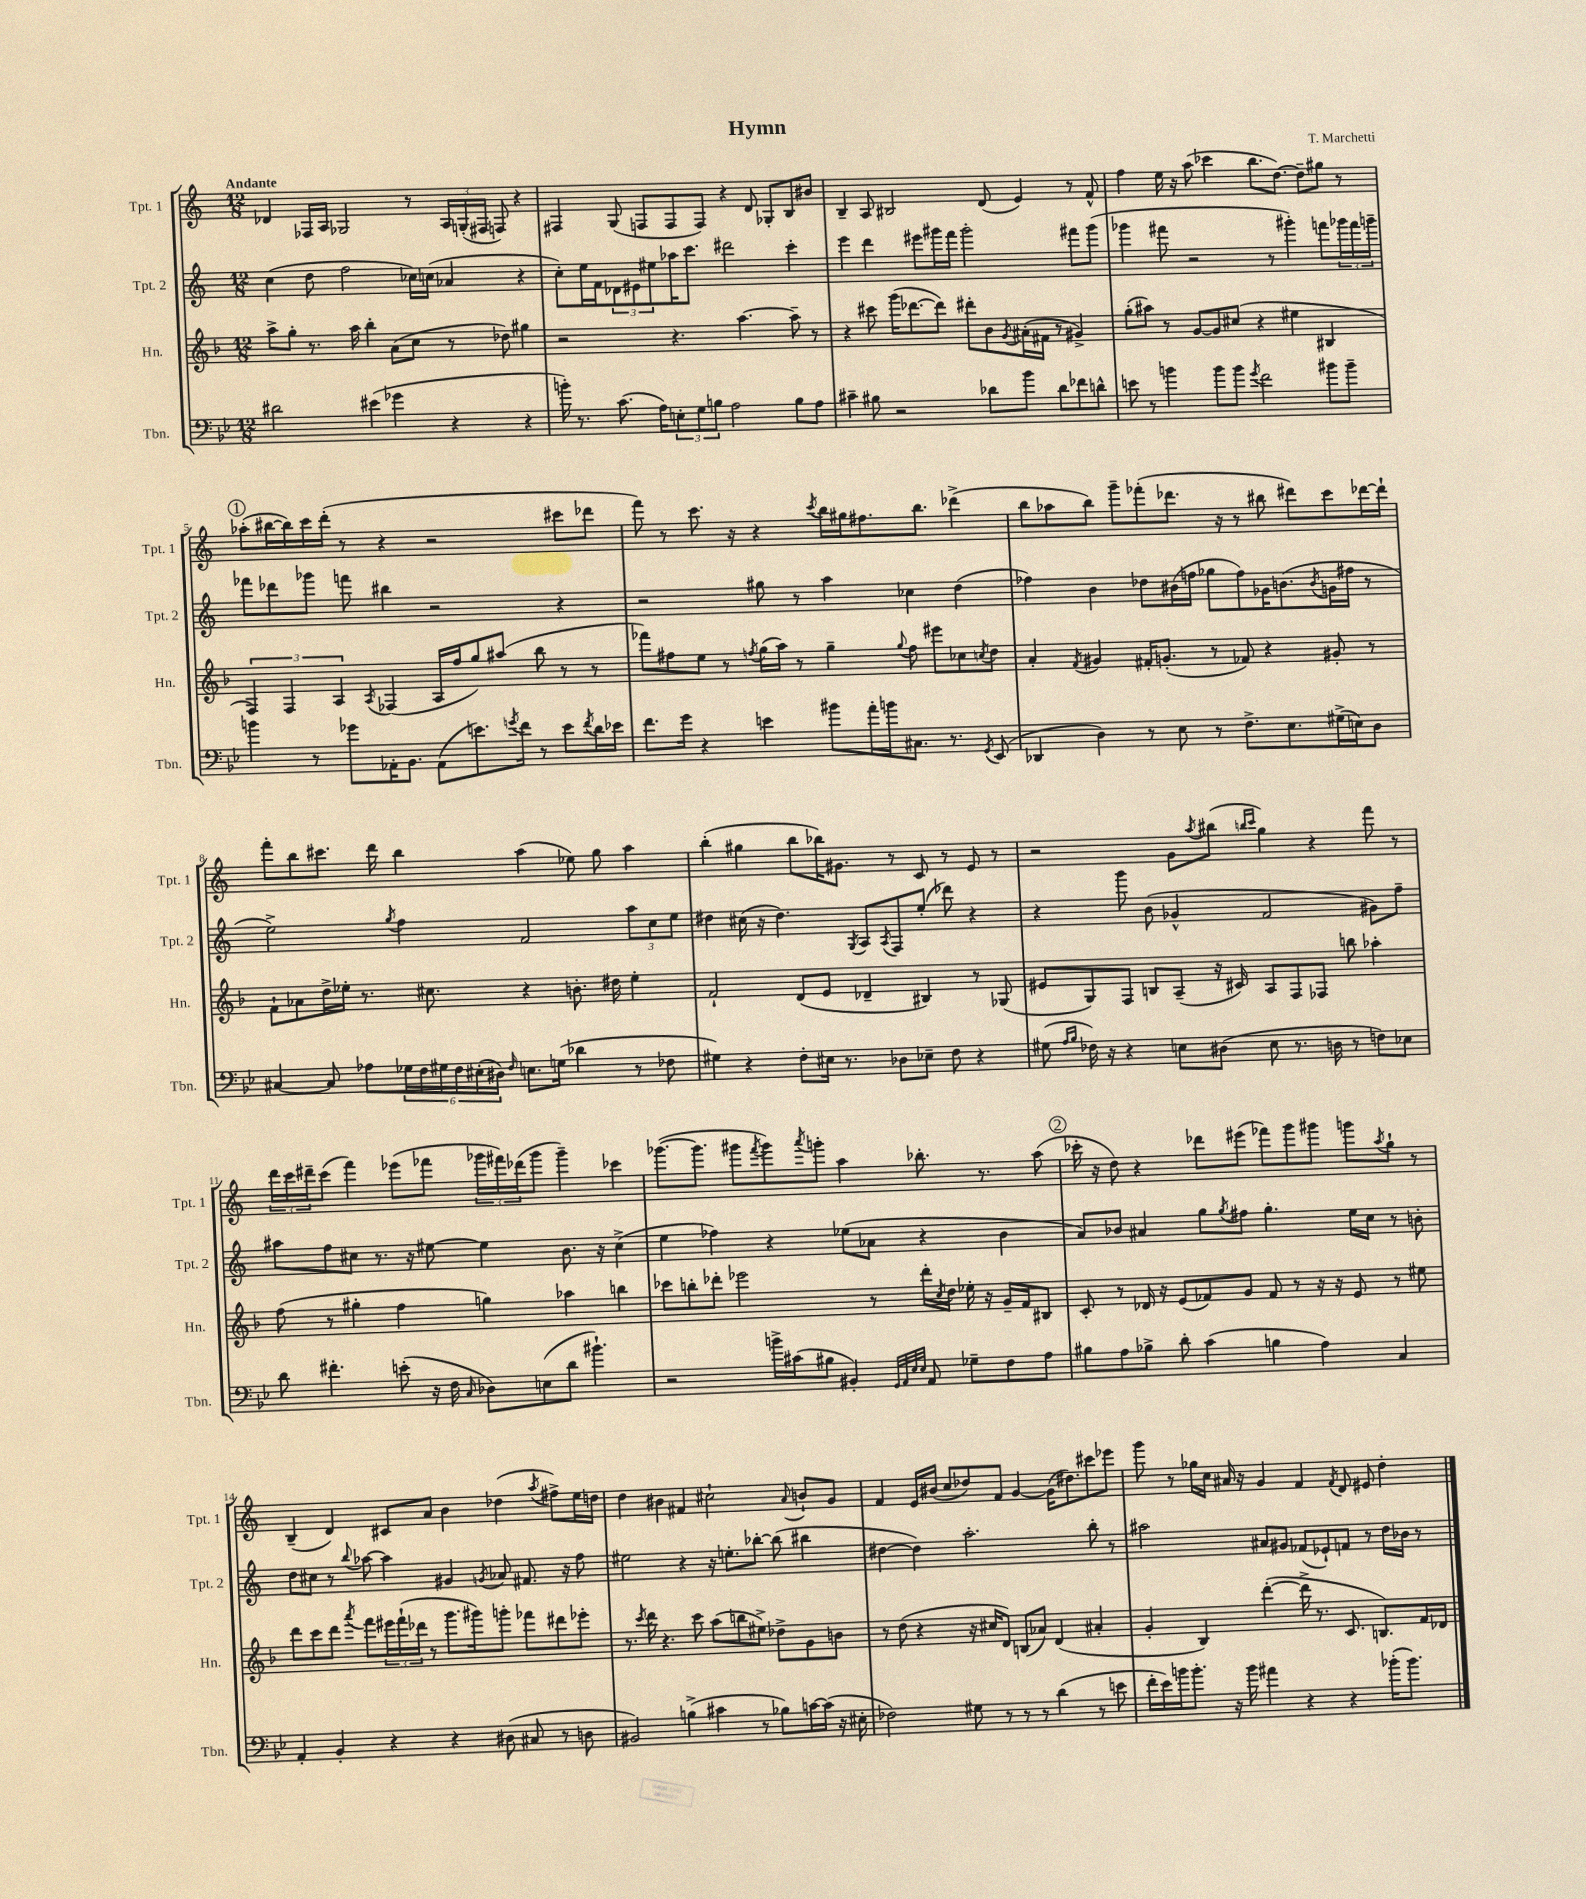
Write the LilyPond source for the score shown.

\header { title = "Hymn" composer = "T. Marchetti" }
<<
\new StaffGroup <<
\new Staff = "s0" \with { instrumentName = "Tpt. 1" shortInstrumentName = "Tpt. 1" } {
    \clef treble \key c \major \numericTimeSignature \time 12/8 \tempo "Andante"
    des'4 fes16 a16 ges2 r8 \tuplet 3/2 { a16 g16-.( fis16 } f8) r4 |
    fis4 g8( f8 f8 f8) r4 d'8 ges8-. b8 bis'8 |
    b4-- a8 bis2 d'8( e'4) r8 f'8-^ |
    f''4 e''16 r16 a''8( ces'''4 b''8. d''8.~) d''8-- gis''8 r8 |
    \mark \markup { \circle "1" } aes''8-.( bis''16~ bis''16) c'''16 d'''16-.( r8 r4 r2 cis'''8 des'''8 |
    f'''8) r8 c'''8. r16 r4 \acciaccatura { c'''8 } b''16 gis''16 fis''8. b''8. des'''4->( |
    b''8 aes''8 b''8) g'''8-- fes'''8-.( des'''8. r16 r8 bis''8 dis'''8) c'''8 des'''16~ des'''16-! |
    f'''8-. b''8 cis'''8. d'''16 b''4 a''4( ees''8) g''8 a''4 |
    b''4-.( gis''4 b''8 bes''16) gis'8. r8 c'8 r8 e'8 r8 |
    r2 g'8 \acciaccatura { a''8 } bis''8( \grace { b''16 c'''16 } g''4) r4 f'''8 r8 |
    \tuplet 3/2 { d'''16 c'''16 dis'''16-- } c'''8( f'''4) ees'''8( fes'''8 \tuplet 3/2 { ges'''16 fis'''16) des'''16( } ges'''8 ges'''4--) ces'''4 |
    ges'''8.~( ges'''8. gis'''8 \acciaccatura { f'''8 } gis'''8) \acciaccatura { a'''8 } g'''8-. a''4 bes''8.-. r8. a''8( |
    \mark \markup { \circle "2" } ces'''16-. r16 d''8) r4 des'''8 eis'''8( fes'''8) g'''8 gis'''8 g'''8 \acciaccatura { a''8 } g''8-! r8 |
    b4--( d'4) cis'8 a'8 b'4 des''4( \acciaccatura { a''8 } fis''8->) e''16 d''16 |
    d''4 bis'4 fis'4 cis''2-! \appoggiatura { a'8 } b'8-! g'8 |
    f'4 e'16 bis'16( c''8 des''8) f'8 g'4~ g'16( dis''8.) cis'''8 ees'''8 |
    g'''8 r8 ges''16 c''16 ais'16 r16 g'4 f'4 \acciaccatura { f'8 } d'8 eis'8 d''4-. \bar "|." |
}
\new Staff = "s1" \with { instrumentName = "Tpt. 2" shortInstrumentName = "Tpt. 2" } {
    \clef treble \key c \major \numericTimeSignature \time 12/8
    c''4( d''8 f''2 ces''16) c''16( aes'4 r4 |
    c''8-.) e''16 f'16 \tuplet 3/2 { des'8 eis'8 eis''8 } aes''16 c'''8. dis'''2 c'''4-. |
    e'''4 d'''4 eis'''8 gis'''16 f'''16 gis'''2-. fis'''8 gis'''8( |
    ges'''4 fis'''8 r2 r8 gis'''4-.) f'''8 \tuplet 3/2 { ges'''16 f'''16 g'''16-- } |
    \mark \markup { \circle "1" } fes'''8 des'''8 ges'''8 f'''8 bis''4 r2 r4 |
    r2 gis''8 r8 a''4 ces''4 d''4( |
    fes''4) b'4 des''8 bis'16( f''16 ges''8 f''8) ges'16 b'8.( \acciaccatura { b'8 } g'16 fis''16 r8 |
    e''2->) \acciaccatura { g''8 } f''4 f'2 \tuplet 3/2 { a''8 c''8 e''8 } |
    dis''4 cis''16( r16 dis''4.) \acciaccatura { g8 } a8 \acciaccatura { a8 } f8 e''8-.( des'''8) r4 |
    r4 g'''8 b'8( ges'4-^ f'2 gis'8) f''8-- |
    ais''8 f''8 cis''8 r8. r16 eis''8~ eis''4 b'8. r16 cis''4->( |
    e''4 fes''4) r4 ees''8( aes'8 r4 b'4 |
    \mark \markup { \circle "2" } a'8) bes'8 ais'4 g''8 \acciaccatura { g''8 } fis''8 g''4.-. e''16 c''16 r8 b'8-. |
    d''8 cis''8 r8 \appoggiatura { b''8 } aes''8~ aes''4 gis'4 \acciaccatura { g'8 } aes'8 fis'8. r16 f''8 |
    eis''2 r4 r16 e''8.-. bes''8~-. bes''8( bis''4 |
    dis''4~ dis''4) a''2.-. b''8-. r8 |
    ais''2 ais'8 gis'8 fes'8( ees'8-!) f'8 r8 d''16 bes'16 r8 \bar "|." |
}
\new Staff = "s2" \with { instrumentName = "Hn." shortInstrumentName = "Hn." } {
    \clef treble \key f \major \numericTimeSignature \time 12/8
    a''8-> g''8-. r8. a''16 bes''4-. a'8( c''8 r8 des''8) gis''4 |
    r2 r4. a''4.~ a''8-- r8 |
    r4 cis'''8 g'''16( des'''8.~ des'''8) dis'''8-. bes'8 \acciaccatura { g'8 } ais'16-.( fis'16 r8 gis'4->) |
    g''8-.( ais''8) r8 g'8~ g'8 cis''8( r4 eis''4 bis4 |
    \mark \markup { \circle "1" } \tuplet 3/2 { f4) f4 a4 } \acciaccatura { a8 } fes4( a16 f''16 g''8) ais''8( bes''8 r8 r8 |
    fes'''8) fis''8 e''8 r8 \acciaccatura { f''8 } g''16( a''16) r8 g''4-- \appoggiatura { g''8 } f''8 eis'''8 ces''8 \acciaccatura { c''8 } d''8 |
    a'4-. \acciaccatura { f'8 } gis'4 fis'16-. g'8.-.( r8 fes'8) r4 gis'8-. r8 |
    f'8-! aes'8 d''16-> ees''16-. r8. cis''8. r4 b'8.-. dis''16 ees''4-. |
    f'2-! d'8( e'8 des'4-- bis4) r8 ges8( |
    eis'8 g8) f8 b8 a8--( r16 cis'16) a8 f8 fes8 b''8 aes''4-. |
    f''8( r8 gis''4-. f''4 g''4) aes''4 b''4 |
    ces'''8 b''8-. des'''8-. ees'''2 r8 des'''16-. \acciaccatura { c''8 } d''16 ees''16-. r16 g'16-- f'16 bis8 |
    \mark \markup { \circle "2" } c'8-. r8 des'16 r16 e'8( fes'8) g'8 fes'8 r8 r16 r16 e'8 r8 eis''8 |
    d'''8 c'''8 d'''8 \acciaccatura { a'''8 } f'''8 \tuplet 3/2 { eis'''16 f'''16-!( des'''16 } r8 g'''8. gis'''16) g'''8-. fes'''8 dis'''8 ees'''8-. |
    r8. \acciaccatura { c'''8 } d'''16 r4. c'''8 a''8( b''8 eis''8->) des''8-> g'8 b'8 |
    r8 d''8( r4 r16 cis''16 d'8) b8( aes'8) d'4( ais'4-. |
    g'4-. bes4) d'''4~-.( d'''16-> r8. c'8. b8.) f'16 des'16 \bar "|." |
}
\new Staff = "s3" \with { instrumentName = "Tbn." shortInstrumentName = "Tbn." } {
    \clef bass \key bes \major \numericTimeSignature \time 12/8
    dis'2 eis'4( ges'4 r4 r4 |
    b'16-.) r8. c'8.( a16) \tuplet 3/2 { e8-. g8 b8 } a2 b8 a8 |
    cis'4-- bis8 r2 des'8 bes'8 des'8 fes'8 d'8-^ |
    e'8 r8 b'4 b'8 b'8 \acciaccatura { g'8 } f'2 bis'8 bis'8-- |
    \mark \markup { \circle "1" } b'4 r8 ges'8 aes,16-. bes,8. aes,8( e'8.) \acciaccatura { g'8 } f'16 r8 e'8 \acciaccatura { f'8 } d'16 ees'16 |
    f'8. g'16 r4 e'4 bis'8 a'16-. b'16 cis8. r8. \acciaccatura { g,8 } ees,8( |
    des,4 d4) r8 ees8 r8 f8.-> ees8. gis16->( e16) d8 |
    cis4~ cis8 aes8 \tuplet 6/4 { ges16 f16 gis16 f16 eis16-.( dis16) } \grace { f16 } e8. g16( des'4 r8 fes8 |
    gis4) r4 f8-. eis16 r8. des8 ees8-- f8 r4 |
    gis8( \grace { a16 bes16 } fes16) r16 r4 e8 dis8( e8 r8. d16 r8 f8) ees8 |
    d'8 fis'4.-. e'8-.( r16 f16 \grace { c16 } des8) e8( d'8 bis'4.-!) |
    r2 b'16-> cis'16( bis8 bis,4-.) \grace { g,32 a,32 ees32 ees32 } a,8 ges8-- f8 a8 |
    \mark \markup { \circle "2" } bis8 a8 bes8-> d'8-. c'4( b4 a4) c4 |
    a,4-. bes,4-. r4 r4 dis8( cis8 r8 d8 |
    bis,2) b4->( cis'4 r8 bes8) c'16~ c'16( r16 eis16-. |
    fes2) gis8 r8 r8 r8 d'4( r8 e'8 |
    f'16-. ees'16) b'16 b'8.-. r16 b'16 ais'4 r4 r4 bes'16-.( bes'8.) \bar "|." |
}
>>
>>
